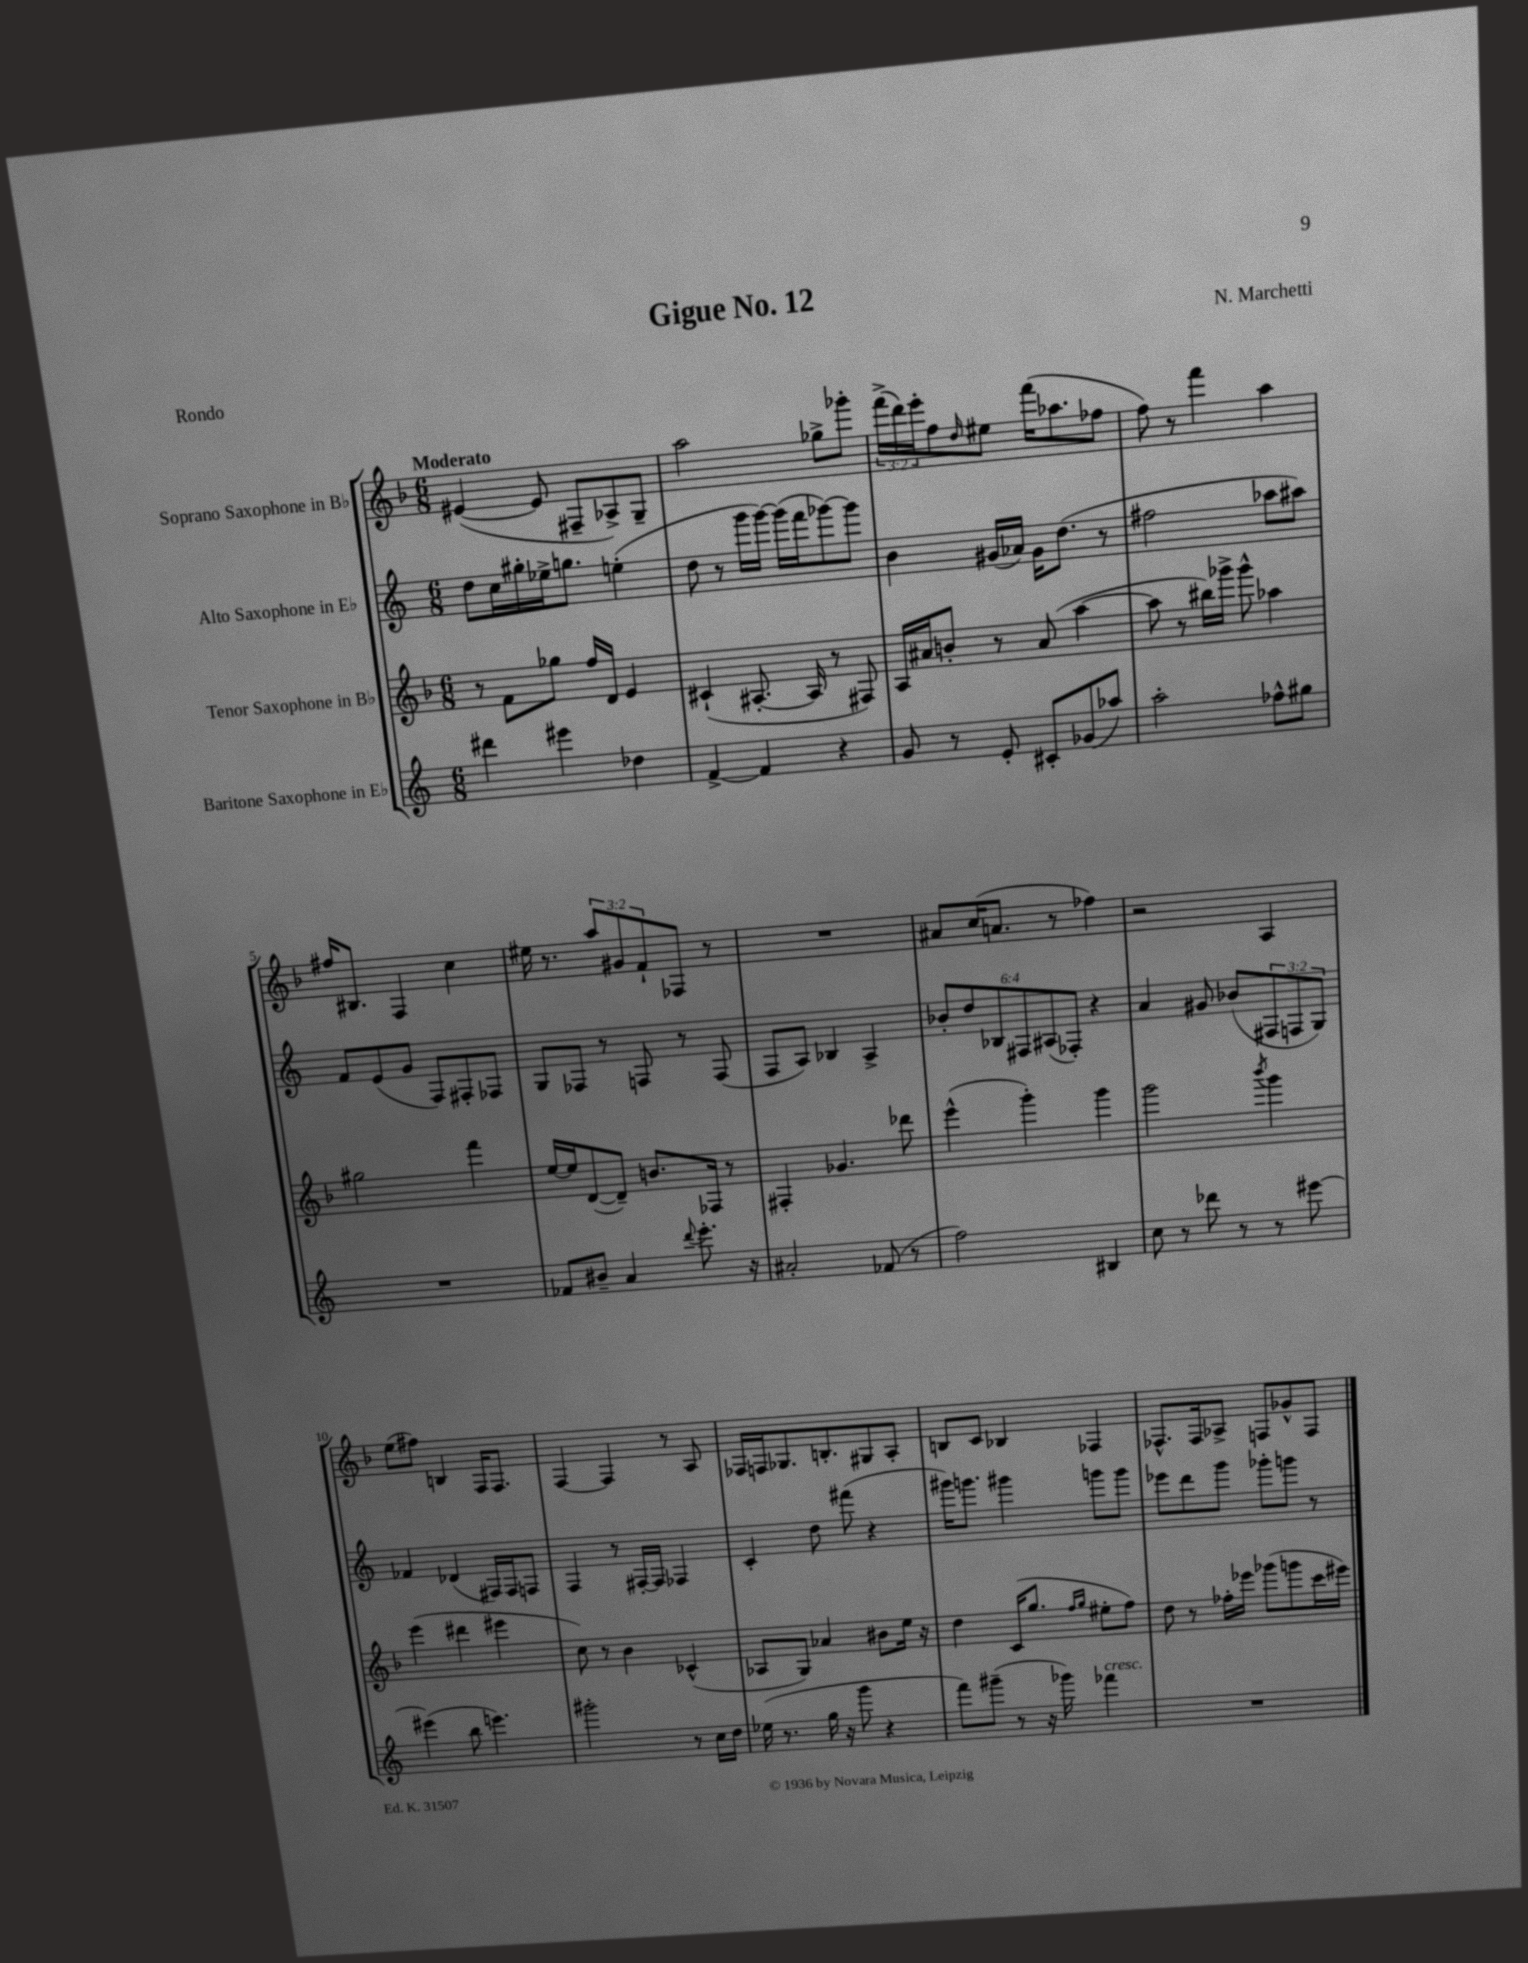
\header { title = "Gigue No. 12" composer = "N. Marchetti" piece = "Rondo" }
<<
\new StaffGroup <<
\new Staff = "s0" \with { instrumentName = "Soprano Saxophone in Bb" } {
    \clef treble \key f \major \numericTimeSignature \time 6/8 \override Staff.TupletNumber.text = #tuplet-number::calc-fraction-text \tempo "Moderato"
    eis'4~( eis'8 fis8-- aes8->) g8-- |
    a''2 ges''8-> ges'''8-. |
    \tuplet 3/2 { f'''16->( d'''16) e'''16-. } f''8 \grace { d''16 } eis''8 f'''16( aes''8. fes''8 |
    f''8) r8 f'''4 a''4 |
    fis''16 bis8. f4 c''4 |
    eis''16 r8. \tuplet 3/2 { a''8 gis'8 f'8-! } fes8 r8 |
    R2. |
    ais'8 c''16( a'8. r8 fes''4) |
    r2 a4 |
    e''8( fis''8) b4 f16 f8. |
    f4~ f4 r8 a8 |
    fes16 f16 ges8. b8.-. gis8 a8-. |
    b8 c'8 bes4 fes4 |
    fes8.-^ fes16 aes8-> f8 ges'8-^ f8 \bar "|." |
}
\new Staff = "s1" \with { instrumentName = "Alto Saxophone in Eb" } {
    \clef treble \key c \major \numericTimeSignature \time 6/8 \override Staff.TupletNumber.text = #tuplet-number::calc-fraction-text
    d''8 c''16 gis''16-. ees''16-> g''8. e''4-.( |
    d''8 r8 g'''16 g'''16~) g'''16( f'''16 ges'''8~) ges'''8 |
    b'4 gis'16( aes'16) gis'16 d''8.( r8 |
    fis''2 aes''8 ais''8) |
    f'8 e'8( g'8 f8) fis8-. fes8 |
    g8 fes8 r8 f8 r8 f8( |
    f8 a8) bes4 a4-> |
    \tuplet 6/4 { bes'8-. d''8 bes8 fis8 ais8( fes8-.) } r4 |
    a'4 gis'8 bes'8( \tuplet 3/2 { fis8 f8 g8) } |
    fes'4 des'4( fis16) fis16 f8 |
    f4 r8 fis16~-. fis16 fes4 |
    c'4-. d''8 fis'''8( r4 |
    gis'''16) g'''8. gis'''4 g'''8 g'''8 |
    ees'''8 d'''8 g'''8 ges'''8-. g'''8 r8 \bar "|." |
}
\new Staff = "s2" \with { instrumentName = "Tenor Saxophone in Bb" } {
    \clef treble \key f \major \numericTimeSignature \time 6/8
    r8 f'8 ges''8 f''16 d'16 e'4 |
    cis'4-!( ais8.~-. ais16 r8 fis8) |
    a16 ais'16 b'8-. r8 ais'8( a''4~ |
    a''8 r8 bis''16) ges'''16-> ges'''8-^ aes''4 |
    gis''2 f'''4 |
    e''16~ e''16 d'8~( d'8--) b'8. fes16 r8 |
    fis4-. ges'4. des'''8 |
    e'''4-^( g'''4-.) g'''4 |
    g'''2 \acciaccatura { bes'''8 } g'''4 |
    e'''4( dis'''4 eis'''4 |
    c''8) r8 bes'4 ces'4-^( |
    aes8 g8) aes'4 bis'8 e''16 r16 |
    d''4 c'16( g''8. \grace { f''16 g''16 } eis''8-. f''8) |
    d''8 r8 fes''16-. ees'''16 ges'''8( g'''8 c'''16 eis'''16) \bar "|." |
}
\new Staff = "s3" \with { instrumentName = "Baritone Saxophone in Eb" } {
    \clef treble \key c \major \numericTimeSignature \time 6/8
    dis'''4 eis'''4 des''4 |
    f'4~-> f'4 r4 |
    g'8 r8 e'8-. cis'8-. ges'8( aes''8) |
    a''2-. fes''8-^ gis''8 |
    R2. |
    fes'8 bis'8-- a'4 \appoggiatura { d'''8 } e'''8.-. r16 |
    ais'2-. fes'8( r8 |
    f''2) bis4 |
    c''8 r8 des'''8 r8 r8 eis'''8~ |
    eis'''4( b''8 e'''4.) |
    gis'''2-. r8 c''16 d''16 |
    ees''16( r8. g''16 r16 g'''8 r4 |
    f'''8) gis'''8--( r8 r16 ges'''16) fes'''4^\markup { \italic "cresc." } |
    R2. \bar "|." |
}
>>
>>
